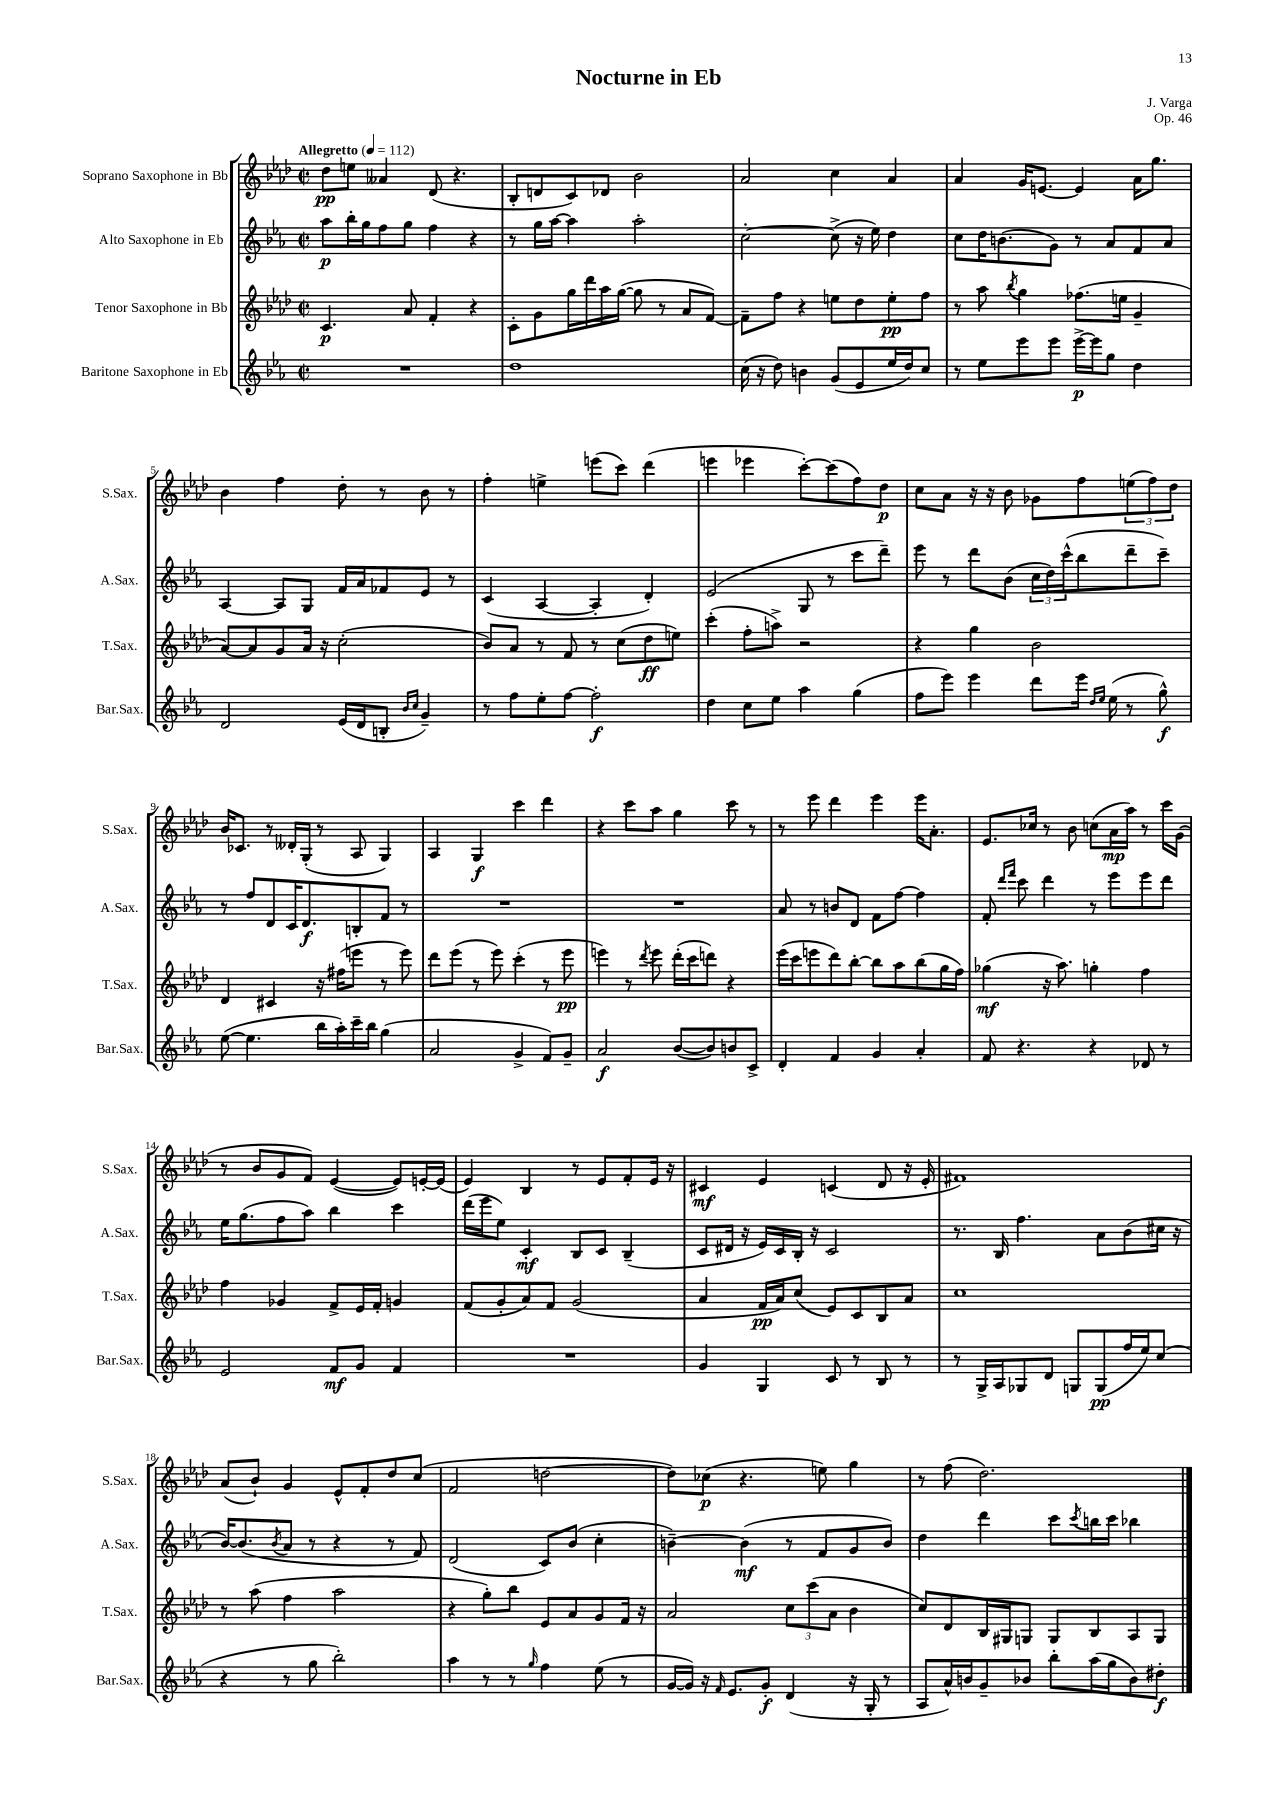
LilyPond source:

\header { title = "Nocturne in Eb" composer = "J. Varga" opus = "Op. 46" }
<<
\new StaffGroup <<
\new Staff = "s0" \with { instrumentName = "Soprano Saxophone in Bb" shortInstrumentName = "S.Sax." } {
    \clef treble \key aes \major \defaultTimeSignature \time 2/2 \tempo "Allegretto" 4 = 112
    des''8\pp e''8 aeses'4 des'8( r4. |
    bes8-. d'8 c'8) des'8 bes'2 |
    aes'2 c''4 aes'4 |
    aes'4 g'16 e'8.~ e'4 aes'16 g''8. |
    bes'4 f''4 des''8-. r8 bes'8 r8 |
    f''4-. e''4-> e'''8( c'''8) des'''4( |
    e'''4 ees'''4 c'''8~-.) c'''8( f''8) des''8\p |
    c''8 aes'8 r16 r16 bes'8 ges'8 f''8 \tuplet 3/2 { e''8( f''8) des''8 } |
    bes'16 ces'8. r8 deses'16-. g16-.( r8 aes8 g4) |
    aes4 g4\f c'''4 des'''4 |
    r4 c'''8 aes''8 g''4 c'''8 r8 |
    r8 ees'''8 des'''4 ees'''4 ees'''16 aes'8.-. |
    ees'8. ces''16 r8 bes'8 c''8( aes'16\mp aes''16) r8 c'''16 g'16( |
    r8 bes'8 g'8 f'8) ees'4~( ees'8) e'16~-. e'16( |
    ees'4) bes4 r8 ees'8 f'8-. ees'16 r16 |
    cis'4\mf ees'4 c'4( des'8 r16 ees'16-. |
    fis'1) |
    aes'8( bes'8-!) g'4 ees'8-^ f'8-. des''8 c''8( |
    f'2 d''2~ |
    d''8) ces''8\p( r4. e''8) g''4 |
    r8 f''8( des''2.) \bar "|." |
}
\new Staff = "s1" \with { instrumentName = "Alto Saxophone in Eb" shortInstrumentName = "A.Sax." } {
    \clef treble \key ees \major \defaultTimeSignature \time 2/2
    aes''8\p bes''16-. g''16 f''8 g''8 f''4 r4 |
    r8 g''16 aes''16~ aes''4 aes''2-. |
    c''2~-. c''8->( r16 ees''16) d''4 |
    c''8 d''16 b'8.( g'8) r8 aes'8 f'8 aes'8 |
    aes4~ aes8 g8 f'16 aes'16 fes'8 ees'8 r8 |
    c'4( aes4~ aes4-. d'4-.) |
    ees'2( g8 r8 c'''8 d'''8--) |
    ees'''8 r8 d'''8 bes'8( \tuplet 3/2 { c''16 d''16) c'''16-^( } bes''8 d'''8-- c'''8--) |
    r8 f''8 d'8 c'16 d'8.\f b8-. f'8 r8 |
    R1 |
    R1 |
    aes'8 r8 b'8 d'8 f'8 f''8~ f''4 |
    f'8-. \grace { d'''16 f'''16 } c'''8 d'''4 r8 ees'''8 ees'''8 d'''8 |
    ees''16 g''8.( f''8 aes''8) bes''4 c'''4 |
    d'''16( ees'''16 ees''8) c'4-.\mf bes8 c'8 bes4--( |
    c'8 dis'16 r16 ees'16) c'16 bes16-. r16 c'2 |
    r8. bes16 f''4. aes'8 bes'8( cis''16 r16 |
    bes'16~) bes'8.( \acciaccatura { bes'8 } aes'8 r8 r4 r8 f'8) |
    d'2( c'8) bes'8( c''4-. |
    b'4~--) b'4\mf( r8 f'8 g'8 b'8) |
    d''4 d'''4 c'''8 \acciaccatura { c'''8 } b''16 c'''16 bes''4 \bar "|." |
}
\new Staff = "s2" \with { instrumentName = "Tenor Saxophone in Bb" shortInstrumentName = "T.Sax." } {
    \clef treble \key aes \major \defaultTimeSignature \time 2/2
    c'4.\p aes'8 f'4-. r4 |
    c'8-. g'8 g''16 des'''16 aes''16 g''16~( g''8 r8 aes'8 f'8~) |
    f'8-- f''8 r4 e''8 des''8 e''8-.\pp f''8 |
    r8 aes''8 \acciaccatura { bes''8 } g''4 fes''8.( e''16 g'4-- |
    aes'8~) aes'8 g'8 aes'16 r16 c''2-.( |
    bes'8) aes'8 r8 f'8 r8 c''8( des''8\ff e''8) |
    c'''4-.( f''8-. a''8->) r2 |
    r4 g''4 bes'2 |
    des'4 cis'4 r16 fis''16( e'''8 r8 e'''8) |
    des'''8 ees'''8( r8 ees'''8) c'''4-.( r8 ees'''8\pp |
    e'''4) r8 \acciaccatura { des'''8 } e'''8 des'''16-.( c'''16 d'''8) r4 |
    ees'''16( c'''16 e'''8 des'''8) bes''8~-. bes''8 aes''8 bes''8( g''16 f''16) |
    ges''4\mf( r16 aes''8.) g''4-. f''4 |
    f''4 ges'4 f'8-> ees'16 f'16-. g'4 |
    f'8( g'8-. aes'8) f'8 g'2( |
    aes'4 f'16\pp aes'16) c''8( ees'8) c'8 bes8 aes'8 |
    c''1 |
    r8 aes''8( f''4 aes''2 |
    r4 g''8-.) bes''8 ees'8 aes'8 g'8 f'16 r16 |
    aes'2 \tuplet 3/2 { c''8 c'''8( aes'8 } bes'4 |
    c''8) des'8 bes16 gis16 g8 g8 bes8 aes8 g8 \bar "|." |
}
\new Staff = "s3" \with { instrumentName = "Baritone Saxophone in Eb" shortInstrumentName = "Bar.Sax." } {
    \clef treble \key ees \major \defaultTimeSignature \time 2/2
    R1 |
    d''1 |
    c''16( r16 d''8) b'4 g'8( ees'8 ees''16 d''16) c''8 |
    r8 ees''8 ees'''8 ees'''8 ees'''16~->\p ees'''16 g''8 d''4 |
    d'2 ees'16( d'16 b8-. \grace { bes'16 c''16 } g'4--) |
    r8 f''8 ees''8-. f''8~ f''2-.\f |
    d''4 c''8 ees''8 aes''4 g''4( |
    f''8 ees'''8) ees'''4 d'''8 ees'''16 \grace { d''16 ees''16 } ees''16( r8 g''8-^\f) |
    ees''8~( ees''4. bes''16 aes''16-.) c'''16-- bes''16 g''4( |
    aes'2 g'4-> f'8) g'8-- |
    aes'2\f bes'8~( bes'8) b'8 c'8-> |
    d'4-. f'4 g'4 aes'4-. |
    f'8 r4. r4 des'8 r8 |
    ees'2 f'8\mf g'8 f'4 |
    R1 |
    g'4 g4 c'8 r8 bes8 r8 |
    r8 g16-> aes16 ges8 d'8 g8 g8\pp( f''16 ees''16) c''8( |
    r4 r8 g''8 bes''2-.) |
    aes''4 r8 r8 \grace { g''16 } f''4 ees''8( r8 |
    g'16~ g'16) r16 \grace { f'16 } ees'8. g'8-.\f d'4( r16 g16-. r8 |
    aes8 aes'16-^) b'16 g'8-- bes'8 bes''8-. aes''16( g''16 bes'8) dis''8-.\f \bar "|." |
}
>>
>>
